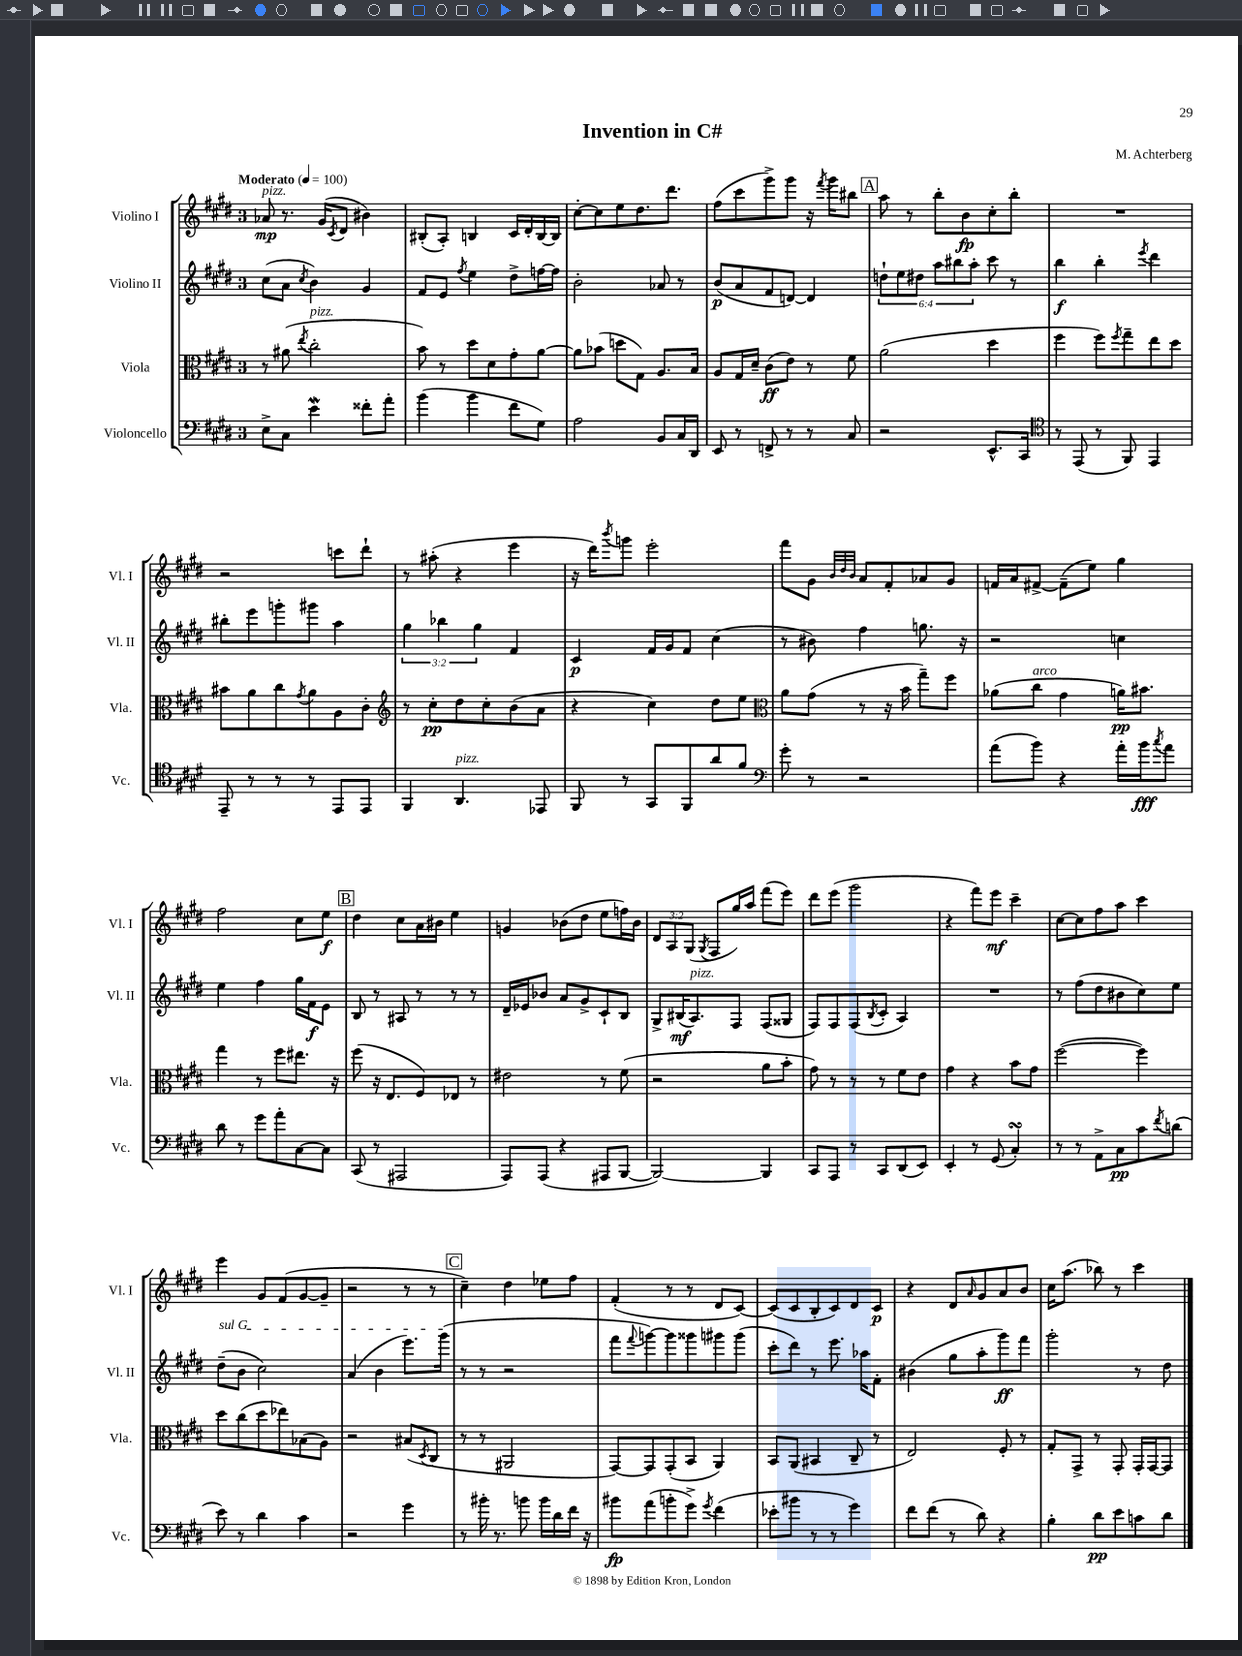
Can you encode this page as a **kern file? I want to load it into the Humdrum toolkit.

**kern	**dynam	**kern	**dynam	**kern	**dynam	**kern	**dynam
*part4	*part4	*part3	*part3	*part2	*part2	*part1	*part1
*staff4	*staff4	*staff3	*staff3	*staff2	*staff2	*staff1	*staff1
*I"Violoncello	*	*I"Viola	*	*I"Violino II	*	*I"Violino I	*
*I'Vc.	*	*I'Vla.	*	*I'Vl. II	*	*I'Vl. I	*
*clefF4	*	*clefC3	*	*clefG2	*	*clefG2	*
*k[f#c#g#d#]	*	*k[f#c#g#d#]	*	*k[f#c#g#d#]	*	*k[f#c#g#d#]	*
*M3/4	*	*M3/4	*	*M3/4	*	*M3/4	*
*MM100	*	*MM100	*	*MM100	*	*MM100	*
=1	=1	=1	=1	=1	=1	=1	=1
!	!	!	!	!	!	!LO:TX:a:B:t=Moderato	!
!	!	!	!	!	!	!LO:TX:a:i:t=pizz.	!
8E^\L	.	8r	.	(8cc#\L	.	8a-X/	mp
8C#\J	.	(8a#X\	.	8a\J	.	8.r	.
.	.	8qee/	.	8qcc#/	.	.	.
!	!	!LO:TX:a:i:t=pizz.	!	!	!	!	!
4ew\	.	2cc#'\	.	4b\)	.	.	.
.	.	.	.	.	.	(16g#/KL	.
.	.	.	.	.	.	8qc#/	.
.	.	.	.	.	.	8d#/J	.
8f##X'\L	.	.	.	4g#/	.	4b#X\)	.
8a'\J	.	.	.	.	.	.	.
=2	=2	=2	=2	=2	=2	=2	=2
(4b\	.	8b\)	.	8f#/L	.	(8B#X'/L	.
.	.	8r	.	8e/J	.	8A'/J)	.
.	.	.	.	8qff#/	.	.	.
4b\	.	8dd#\L	.	4ee\	.	4Bn/	.
.	.	8d#\	.	.	.	.	.
8f#\L	.	8g#'\	.	8dd#^\L	.	16c#/LL	.
.	.	.	.	.	.	16d#'/	.
8G#\J)	.	[8a\J	.	[16ffn\L	.	[16B/	.
.	.	.	.	16ff\JJ]	.	16B/JJ]	.
=3	=3	=3	=3	=3	=3	=3	=3
2A\	.	8a\L]	.	2b'\	.	[8cc#'\L	.
.	.	(8b-X\J	.	.	.	8cc#\]	.
.	.	8ddn\L	.	.	.	8ee\	.
.	.	8G#\J)	.	.	.	8.dd#\	.
8BB/L	.	8.A/L	.	8a-X/	.	.	.
.	.	.	.	.	.	8.ddd#\J	.
16C#/L	.	.	.	8r	.	.	.
16DD#/JJ	.	16B/Jk	.	.	.	.	.
=4	=4	=4	=4	=4	=4	=4	=4
8EE/	.	8A/L	.	(8b/L	p	(8ff#\L	.
8r	.	16G#/L	.	8a/	.	8ccc#\	.
.	.	16d#~/JJ	.	.	.	.	.
8FFn^/	.	(8c#\L	ff	8f#/	.	8ggg#^\)	.
8r	.	8e\J)	.	[8dn/J)	.	8ggg#\J	.
8r	.	8r	.	4d/]	.	16r	.
.	.	.	.	.	.	8qfff#/	.
.	.	.	.	.	.	16ggg#\KL	.
8C#/	.	8f#\	.	.	.	8bb#X\J	.
!!LO:REH:place=s1:t=A
=5	=5	=5	=5	=5	=5	=5	=5
2r	.	(2a\	.	12ddn`\L	.	8aa\	.
.	.	.	.	12ee\	.	.	.
.	.	.	.	.	.	8r	.
.	.	.	.	12dd#X\J	.	.	.
.	.	.	.	12aa\L	.	8bb'\L	.
.	.	.	.	12bb#X\	.	.	.
.	.	.	.	.	.	8b\	fp
.	.	.	.	12aa'\J	.	.	.
8.EE^^/L	.	4dd#\	.	8ccc#\	.	8cc#'\	.
.	.	.	.	8r	.	8bb'\J	.
16CC#/Jk	.	.	.	.	.	.	.
=6	=6	=6	=6	=6	=6	=6	=6
*clefC4	*	*	*	*	*	*	*
8r	.	4ff#\	.	4bb\	f	2.r	.
(8EE/	.	.	.	.	.	.	.
8r	.	8ff#\L)	.	4bb'\	.	.	.
.	.	8qff#/	.	.	.	.	.
8FF#/)	.	8gg#~\	.	.	.	.	.
.	.	.	.	8qeee/	.	.	.
4EE/	.	8ee\	.	4ddd#\	.	.	.
.	.	8dd#\J	.	.	.	.	.
!!LO:LB:g=z
=7	=7	=7	=7	=7	=7	=7	=7
8EE~/	.	8b#X\L	.	8bb#X'\L	.	2r	.
8r	.	8a\	.	8eee\	.	.	.
8r	.	8cc#\	.	8gggn'\	.	.	.
.	.	8qg#/	.	.	.	.	.
8r	.	8a\	.	8ggg#X\J	.	.	.
8EE/L	.	8A\	.	4aa\	.	8cccn\L	.
8EE/J	.	8c#'\J	.	.	.	8ddd#`\J	.
=8	=8	=8	=8	=8	=8	=8	=8
*	*	*clefG2	*	*	*	*	*
4FF#/	.	8r	.	6gg#\	.	8r	.
.	.	8cc#'\L	pp	.	.	(8aa#X'\	.
.	.	.	.	6bb-X\	.	.	.
!LO:TX:a:i:t=pizz.	!	!	!	!	!	!	!
4.AA/	.	8dd#\	.	.	.	4r	.
.	.	.	.	6gg#\	.	.	.
.	.	8cc#'\	.	.	.	.	.
.	.	(8b\	.	4f#/	.	4eee\	.
8EE-X/	.	8a\J	.	.	.	.	.
=9	=9	=9	=9	=9	=9	=9	=9
8FF#/	.	4r	.	4c#/	p	16r	.
.	.	.	.	.	.	16ddd#\KL)	.
.	.	.	.	.	.	8qbbb/	.
8r	.	.	.	.	.	8gggn\J	.
8GG#/L	.	4cc#\)	.	16f#/LL	.	2eee'\	.
.	.	.	.	16g#/J	.	.	.
8FF#/	.	.	.	8f#/J	.	.	.
8a/	.	8dd#\L	.	(4cc#\	.	.	.
8f#/J	.	8ee\J	.	.	.	.	.
=10	=10	=10	=10	=10	=10	=10	=10
*clefF4	*	*clefC3	*	*	*	*	*
8g#'\	.	8a\L	.	8r	.	8fff#\L	.
8r	.	(8g#\J	.	8b#X\)	.	8g#\J	.
.	.	.	.	.	.	32qqb/LLL	.
.	.	.	.	.	.	32qqdd#/	.
.	.	.	.	.	.	32qqb/JJJ	.
2r	.	8r	.	4ff#\	.	8a/L	.
.	.	16r	.	.	.	8f#'/	.
.	.	16b\	.	.	.	.	.
.	.	8gg#~\L)	.	8.ggn\	.	8a-X/	.
.	.	8ff#\J	.	.	.	8g#/J	.
.	.	.	.	16r	.	.	.
=11	=11	=11	=11	=11	=11	=11	=11
(8a\L	.	(8a-X\L	.	2r	.	16fn/LL	.
.	.	.	.	.	.	16a/J	.
!	!	!LO:TX:a:i:t=arco	!	!	!	!	!
8b\J)	.	8cc#\J	.	.	.	[8f#X^/J	.
4r	.	4g#\	.	.	.	(8f#~\L]	.
.	.	.	.	.	.	8ee\J)	.
16a'\LL	.	16an\KL)	pp	4ccn\	.	4gg#\	.
16b\J	fff	8.b#X\J	.	.	.	.	.
8qcc#/	.	.	.	.	.	.	.
8a\J	.	.	.	.	.	.	.
!!LO:LB:g=z
=12	=12	=12	=12	=12	=12	=12	=12
8d#\	.	4gg#\	.	4ee\	.	2ff#\	.
8r	.	.	.	.	.	.	.
8g#\L	.	8r	.	4ff#\	.	.	.
8a'\	.	8ff#\L	.	.	.	.	.
[8C#\	.	8.ee#X\J	.	16gg#\LL	.	8cc#\L	.
.	.	.	.	16f#\J	f	.	.
8C#\J]	.	.	.	8e\J	.	8ee\J	f
.	.	16r	.	.	.	.	.
!!LO:REH:place=s1:t=B
=13	=13	=13	=13	=13	=13	=13	=13
(8CC#/	.	(8ff#\	.	8B/	.	4dd#\	.
8r	.	16r	.	8r	.	.	.
.	.	8.E/L	.	.	.	.	.
2AAA#X/	.	.	.	8A#X/	.	8cc#\L	.
.	.	8F#/)	.	8r	.	16a\L	.
.	.	.	.	.	.	16b#X\JJ	.
.	.	8E-X/J	.	8r	.	4ee\	.
.	.	8r	.	8r	.	.	.
=14	=14	=14	=14	=14	=14	=14	=14
8AAA/L)	.	2e#X\	.	16d#~/LL	.	4gn/	.
.	.	.	.	16e-X/J	.	.	.
(8AAA/J	.	.	.	8b-X/J	.	.	.
4r	.	.	.	8a/L	.	(8b-X\L	.
.	.	.	.	8g#^/	.	8dd#\J	.
8AAA#X/L	.	8r	.	8c#`/	.	8ee\L	.
[8BBB/J	.	(8f#\	.	8B/J	.	16ffn\L)	.
.	.	.	.	.	.	16b-\JJ	.
=15	=15	=15	=15	=15	=15	=15	=15
2BBB/_)	.	2r	.	8G#^/L	.	12d#/L	.
.	.	.	.	.	.	12A/	.
.	.	.	.	(16B#X/K	mf	.	.
.	.	.	.	.	.	(12G#/J	.
!	!	!	!	!LO:TX:a:i:t=pizz.	!	!	!
.	.	.	.	8.A/)	.	.	.
.	.	.	.	.	.	8qG#/	.
.	.	.	.	.	.	8F#/L	.
.	.	.	.	8F#/J	.	16gg#/L)	.
.	.	.	.	.	.	16aa/JJ	.
4BBB/]	.	8a\L	.	(8F#/L	.	(8fff#\L	.
.	.	8b'\J	.	8G##X/J	.	8eee\J)	.
=16	=16	=16	=16	=16	=16	=16	=16
8CC#/L	.	8g#\)	.	8F#/L)	.	8ddd#\L	.
8AAA/J	.	8r	.	8F#/	.	(8eee\J	.
8r	.	8r	.	(8F#/	.	2ggg#\	.
.	.	.	.	8qB/	.	.	.
8CC#/L	.	8r	.	8c#'/J	.	.	.
(8DD#/	.	8f#\L	.	4A/)	.	.	.
8EE/J)	.	8e\J	.	.	.	.	.
=17	=17	=17	=17	=17	=17	=17	=17
4EE'/	.	4g#\	.	2.r	.	4r	.
8r	.	4r	.	.	.	8fff#\L)	.
(8GG#/	.	.	.	.	.	8eee\J	mf
4C#sSSS'/)	.	8b\L	.	.	.	4ccc#~\	.
.	.	8g#\J	.	.	.	.	.
=18	=18	=18	=18	=18	=18	=18	=18
8r	.	([2ff#\	.	8r	.	[8cc#\L	.
8r	.	.	.	(8ff#\L	.	8cc#\]	.
8AA^\L	.	.	.	8dd#\	.	8ff#\	.
8C#\	pp	.	.	8b#X\	.	8aa\J	.
8c#\	.	4ff#\])	.	8cc#\)	.	4ccc#\	.
8qf#/	.	.	.	.	.	.	.
(8dn\J	.	.	.	8ee\J	.	.	.
!!LO:LB:g=z
=19	=19	=19	=19	=19	=19	=19	=19
!	!	!	!	!LO:TX:a:i:t=sul G	!	!	!
8e\)	.	8dd#\L	.	(8dd#~\L	.	4eee\	.
8r	.	(8cc#\	.	8b\J	.	.	.
4d#\	.	8dd#\	.	2cc#\)	.	8g#/L	.
.	.	8ee-X\)	.	.	.	(8f#/	.
4c#\	.	(8B-X\	.	.	.	[8g#/	.
.	.	8A\J)	.	.	.	8g#~/J]	.
=20	=20	=20	=20	=20	=20	=20	=20
2r	.	2r	.	(4a/	.	2r	.
.	.	.	.	4b\	.	.	.
4g#\	.	(8B#X/L	.	8.eee\L)	.	8r	.
.	.	8qD#/	.	.	.	.	.
.	.	8C#/J	.	.	.	8r	.
.	.	.	.	(16ggg#\Jk	.	.	.
!!LO:REH:place=s1:t=C
=21	=21	=21	=21	=21	=21	=21	=21
8r	.	8r	.	8r	.	4cc#~\)	.
16b#X'\	.	8r	.	8r	.	.	.
8.r	.	.	.	.	.	.	.
.	.	2AA#X/	.	2r	.	4dd#\	.
8bn\	.	.	.	.	.	.	.
16b\LL	.	.	.	.	.	8ee-X\L	.
16d#\	.	.	.	.	.	.	.
16f#\JJ	.	.	.	.	.	8ff#\J	.
16r	.	.	.	.	.	.	.
=22	=22	=22	=22	=22	=22	=22	=22
8b#X\L	fp	[8GG#/L)	.	8fff#\L	.	(4f#'/	.
.	.	.	.	8qqfff#/	.	.	.
(8a\	.	8GG#/]	.	[8gggn\)	.	.	.
8bn'\	.	(8GG#'/	.	8ggg\]	.	8r	.
8g#^\J)	.	8BB/J	.	8ggg##X\	.	8r	.
8qg#/	.	.	.	.	.	.	.
(4f#\	.	4AA/)	.	8ggg#X\	.	8d#/L	.
.	.	.	.	(8ggg#\J	.	[8c#/J)	.
=23	=23	=23	=23	=23	=23	=23	=23
8e-X'\L	.	8BB/L	.	8ccc#'\L	.	(8c#/L]	.
8b#X\J	.	(8AA/J	.	8ddd#\J)	.	8c#/	.
8r	.	4BB#X/	.	8r	.	8B'/	.
8r	.	.	.	8.eee\	.	8c#/)	.
4g#\)	.	8C#~/	.	.	.	8d#/	.
.	.	.	.	16aa-X\KL	.	.	.
.	.	8r	.	8f#'\J	.	8c#/J	p
=24	=24	=24	=24	=24	=24	=24	=24
8f#\L	.	2E/)	.	(4b#X\	.	4r	.
(8f#\J	.	.	.	.	.	.	.
8r	.	.	.	8gg#\L	.	8d#/L	.
.	.	.	.	.	.	16qqa/	.
8d#\)	.	.	.	8aa'\	.	8g#/	.
4r	.	8F#'/	.	8ggg#\)	ff	8a/	.
.	.	8r	.	8fff#\J	.	8b/J	.
=25	=25	=25	=25	=25	=25	=25	=25
4B'\	.	8G#'/L	.	2ggg#'\	.	16cc#\KL	.
.	.	.	.	.	.	(8.aa\J	.
.	.	8GG#^/J	.	.	.	.	.
8d#\L	pp	8r	.	.	.	8bb-X\)	.
8e\	.	8GG#'/	.	.	.	8r	.
8cn\	.	16GG#'/LL	.	8r	.	4ccc#\	.
.	.	[16GG#/J	.	.	.	.	.
8d#\J	.	8GG#/J]	.	8dd#\	.	.	.
==	==	==	==	==	==	==	==
*-	*-	*-	*-	*-	*-	*-	*-
